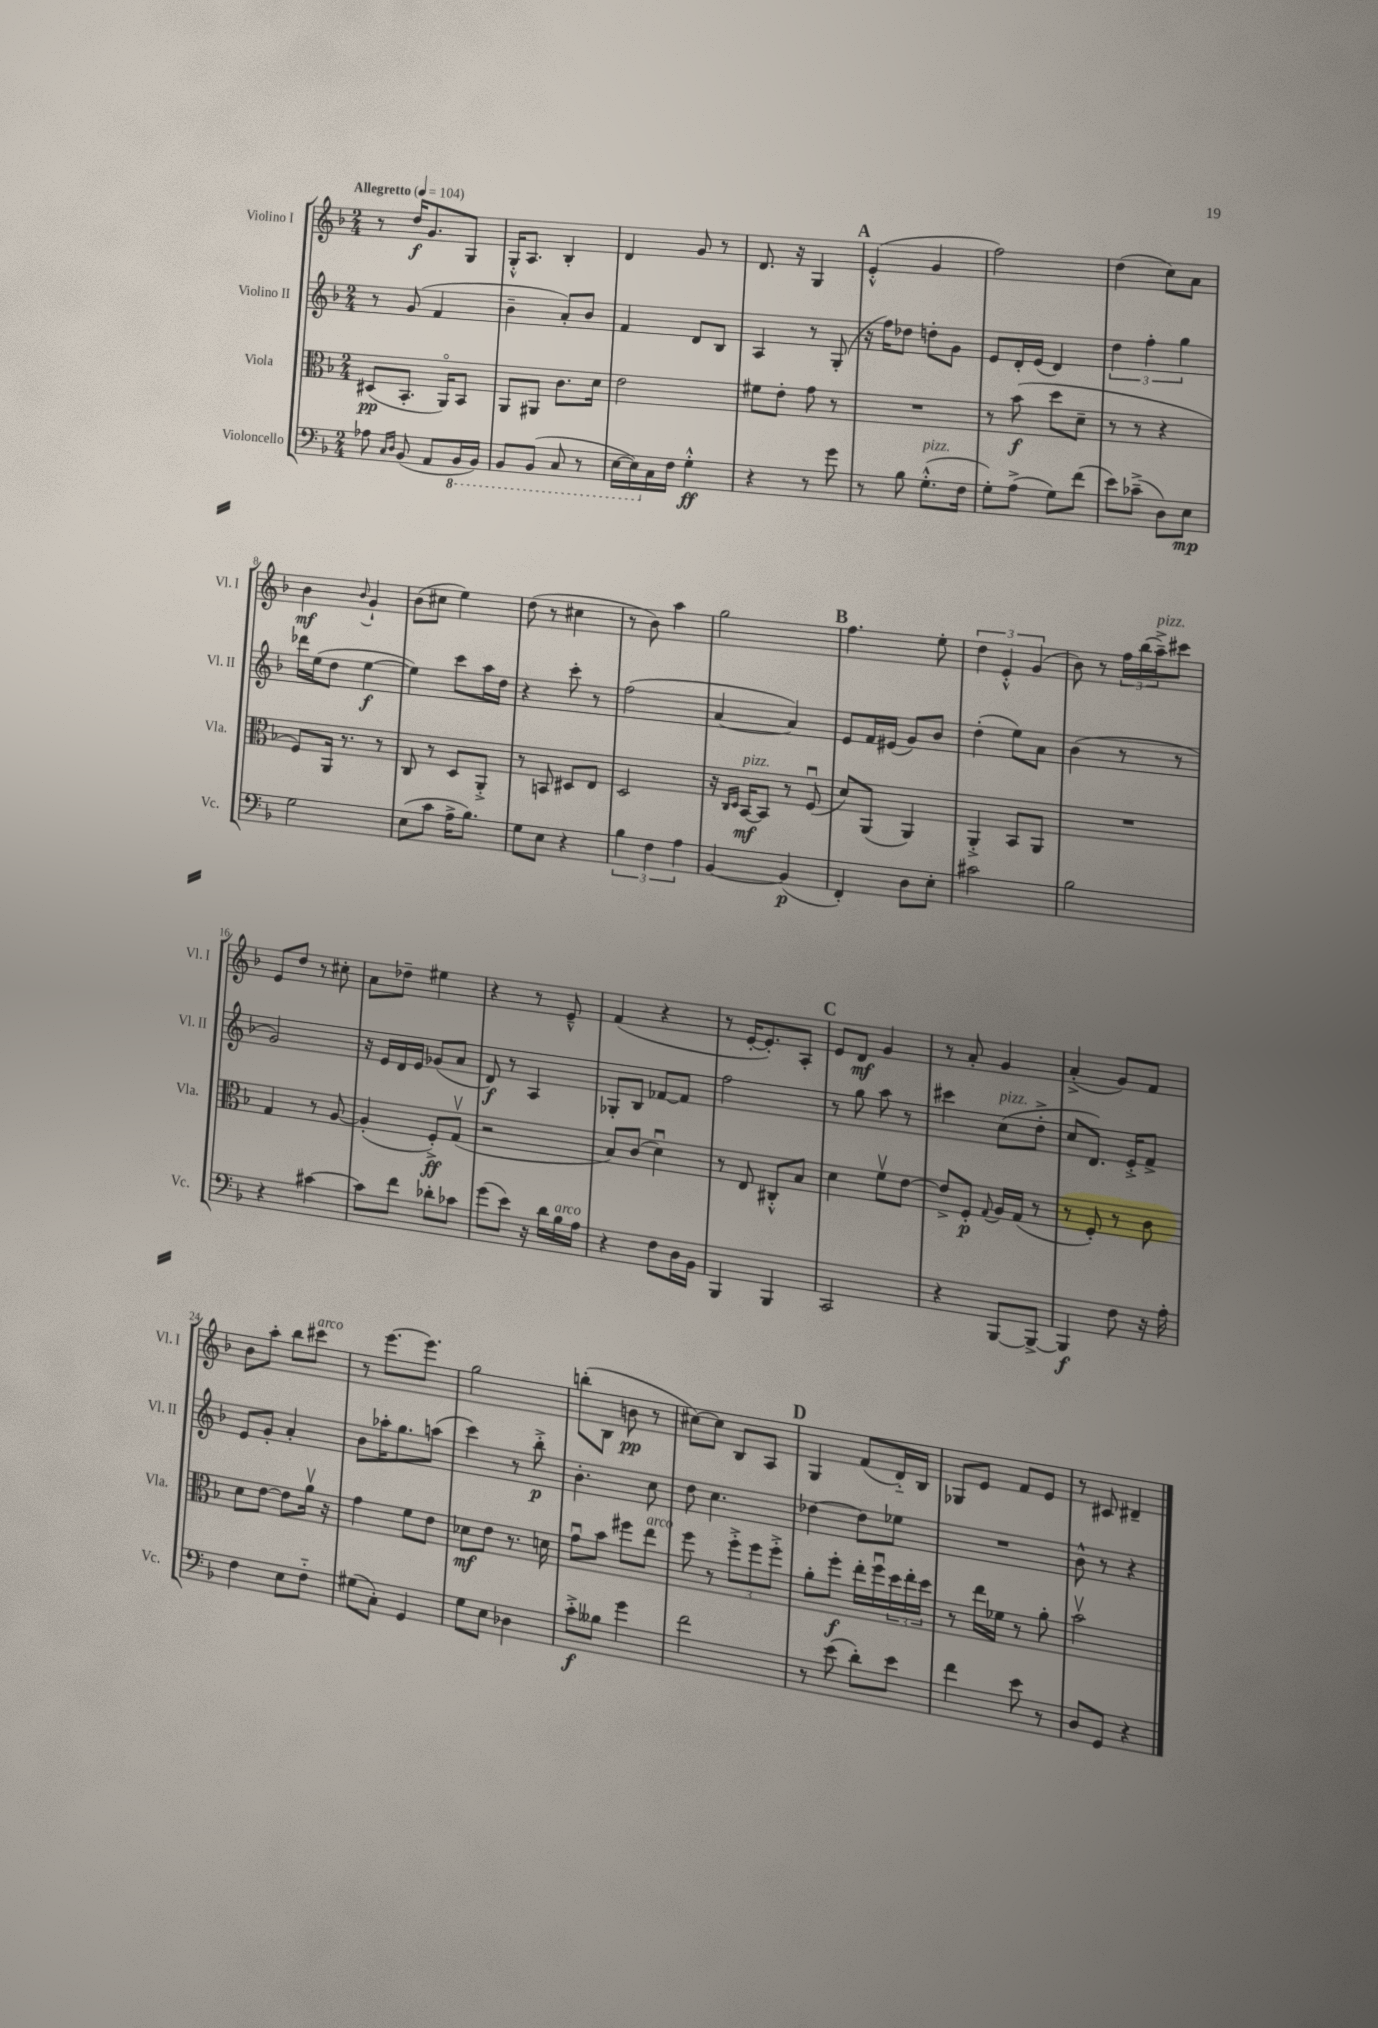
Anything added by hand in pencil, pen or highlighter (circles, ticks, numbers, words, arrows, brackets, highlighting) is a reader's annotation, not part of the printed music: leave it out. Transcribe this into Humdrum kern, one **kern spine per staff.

**kern	**kern	**kern	**kern
*staff4	*staff3	*staff2	*staff1
*clefF4	*clefC3	*clefG2	*clefG2
*k[b-]	*k[b-]	*k[b-]	*k[b-]
*M2/4	*M2/4	*M2/4	*M2/4
*MM104	*MM104	*MM104	*MM104
8A-	(8D#	8r	8r
16qqC	.	.	.
16qqD	.	.	.
(8BB-	8.BB-'	(8g	16dd
.	.	.	8.g
8AA	.	4f	.
.	16AAo)	.	.
16BBB-	8BB-	.	8G
16BBB-)	.	.	.
=	=	=	=
8BBB-	8AA	4b-~	16G'^^
.	.	.	8.A
(8BBB-	8AA#	.	.
8CC	8.c	8a')	4B-'
8r	.	8b-	.
.	16d	.	.
=	=	=	=
[16EE	2e	4f	4d
16EE])	.	.	.
16C	.	.	.
16F	.	.	.
4G'^^	.	8d	8g
.	.	8B-	8r
=	=	=	=
4r	8f#	4A	8.d
.	8e'	.	.
.	.	.	16r
8r	8g	8r	4G
8g	8r	(8G'	.
=	=	=	=
8r	2r	16r	(4e'^^
.	.	16ff)	.
8B-	.	8dd-	.
(8.G'^^	.	8dd'	4g
.	.	8g	.
16F	.	.	.
=	=	=	=
8G')	8r	8e	2ff)
(8A^	(8b-	16d'	.
.	.	(16e	.
8G)	8dd	4d)	.
(8f	8d~	.	.
=	=	=	=
8e)	8r	6dd	(4dd
(8c-~^	8r	.	.
.	.	6ff'	.
8D)	4r	.	8cc)
.	.	6gg	.
8E	.	.	8a
=	=	=	=
2G	8F)	16ddd-	4b-
.	.	(16ee	.
.	16AA	8dd	.
.	8.r	.	.
.	.	.	8qqb-
.	.	[4ee	4g`
.	8r	.	.
=	=	=	=
(8E	8C	4ee])	(8b-
8c	8r	.	8cc#
16A^	8D	8ccc	4ee)
8.B-)	.	.	.
.	8AA'^	16aa	.
.	.	16dd	.
=	=	=	=
8G	8r	4r	(8dd
8E	8BB	.	8r
4r	8D#	8ccc'	4cc#
.	8E	8r	.
=	=	=	=
6B-	2D	(2ff	8r
.	.	.	8b-)
6F	.	.	.
.	.	.	4aa
6A	.	.	.
=	=	=	=
[4BB-	16r	[4a	2gg
.	16qqC	.	.
.	16qqD	.	.
.	[16BB-	.	.
.	8BB-]	.	.
(4BB-]	8r	4a])	.
.	(8Fu	.	.
=	=	=	=
4FF')	8d)	8e	4.ff
.	(8AA	16f	.
.	.	(16e#	.
8D	4AA)	8g)	.
8E'	.	8b-	8ee'
=	=	=	=
2c#	4AA'^	(4dd'	6dd
.	.	.	6e'^^
.	8BB-	8ee)	.
.	.	.	(6g
.	8AA	8a	.
=	=	=	=
2B-	2r	(4b-	8b-)
.	.	.	8r
.	.	8r	24ff
.	.	.	(24bb-
.	.	.	24aa~^)
.	.	8r	8ccc#
=	=	=	=
4r	4G	2g)	8e
.	.	.	8dd
[4c#	8r	.	8r
.	[8A	.	8cc#'
=	=	=	=
8c#]	(4A']	16r	8a
.	.	16e	.
8f	.	16d	8dd-~
.	.	16e	.
8d-'	8F'^)	(8g-	4ee#
8c-	(8Gv	8a	.
=	=	=	=
(8g	2r	8d)	4r
8e)	.	8r	.
16r	.	4A	8r
16d	.	.	.
16B-	.	.	8e~^^
16A	.	.	.
=	=	=	=
4r	8B-)	8G-'	(4f
.	(8c	8B-	.
8F	4du)	[8f-	4r
16D	.	8f-]	.
16BB-	.	.	.
=	=	=	=
4BBB-	8r	2ff	8r
.	8E	.	[16e'
.	.	.	8.e'])
4BBB-	8C#'^^	.	.
.	8B-	.	8A'
=	=	=	=
2CC	4d	8r	8e
.	.	8gg	8d
.	8fv	8aa	4g
.	[8e	8r	.
=	=	=	=
4r	8e^]	4ccc#	8r
.	8F'	.	8a'
.	8qqG	.	.
[8BBB-	16A	(8cc	4g
.	(16G	.	.
8BBB-^_	8r	8dd'^	.
=	=	=	=
4BBB-]	8r	8cc	(4a'^
.	8F')	8.d)	.
8F	8r	.	8g)
.	.	16e'^	.
16r	8c	8f^	8f
16A'	.	.	.
=	=	=	=
4F	8d	8e	8b-
.	[8e	8g'	8aa'
8E	8e]	4a'	8bb-
8F'~	16av	.	8ccc#
.	16r	.	.
=	=	=	=
(8G#	4g	8b-	8r
8C')	.	16aa-'	[8.eee
.	.	8.gg	.
4GG	8f	.	.
.	.	.	8.eee]
.	8e	(8aa	.
=	=	=	=
8G	8d-	4ccc)	2gg
8E	8e	.	.
4D-	8.r	8r	.
.	.	8bb-'^	.
.	16d	.	.
=	=	=	=
8c'^	8gu	4.b-'	(8bb'
8B--	8b-	.	8B-
4g	8ff#	.	8b
.	8ee	8cc	8r
=	=	=	=
2f	8ff	8dd	[8cc#)
.	8r	4.cc	8cc#]
.	12ff'^	.	8B-
.	12ff	.	.
.	.	.	8A
.	12ff'^	.	.
=	=	=	=
8r	8a'	[4dd-	4G
(8e	8ff'	.	.
8d')	16ee'	8dd-]	(8f
.	16ffu	.	.
8e	24dd	8ee-	16d'~)
.	24ee'	.	.
.	.	.	16B-
.	24dd	.	.
=	=	=	=
4f	8r	2r	8G-
.	16ee	.	8e
.	16f-	.	.
8e	8r	.	8f
8r	8a'	.	8e
=	=	=	=
8D	2b-v	8b-^^	8r
8GG	.	8r	8c#
4r	.	4r	4d#~
==	==	==	==
*-	*-	*-	*-
